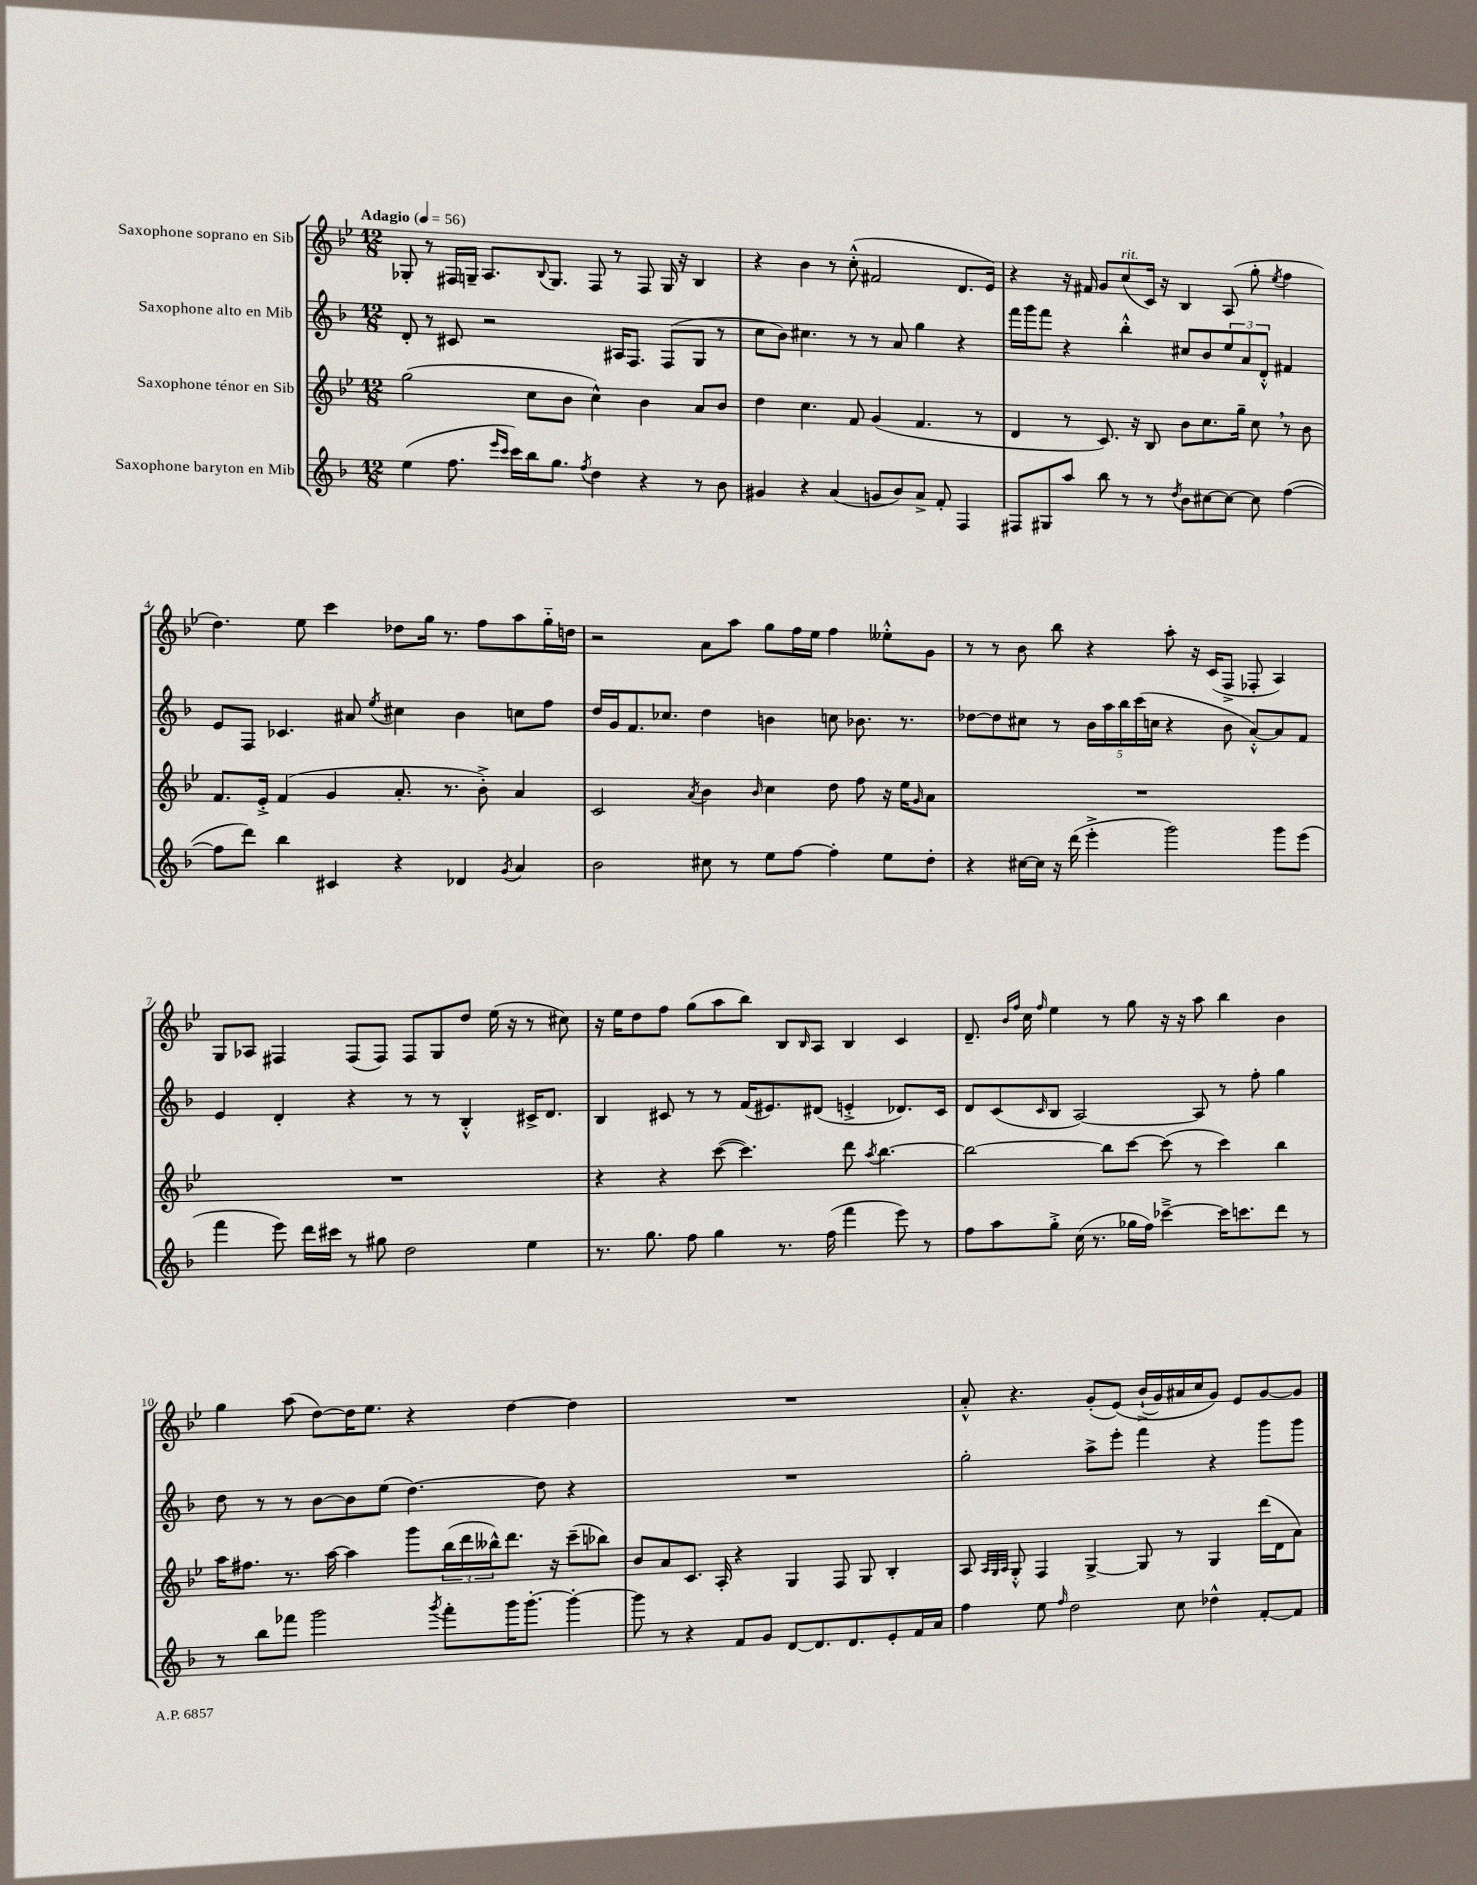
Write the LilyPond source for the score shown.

<<
\new StaffGroup <<
\new Staff = "s0" \with { instrumentName = "Saxophone soprano en Sib" } {
    \clef treble \key bes \major \numericTimeSignature \time 12/8 \tempo "Adagio" 4 = 56
    ges8-. r8 fis16 g16-- a8. \appoggiatura { bes8 } g8. fis8 r8 fis8 g16 r16 bes4 |
    r4 bes'4 r8 c''8-.-^( fis'2 d'8. ees'16) |
    r4 r16 fis'16 g'8 c''8^\markup { \italic "rit." }( c'16) r16 bes4 a8( g''8-. \acciaccatura { ees''8 } f''4 |
    d''4.) ees''8 c'''4 des''8 g''16 r8. f''8 a''8 g''16-_ d''16 |
    r2 a'8 a''8 g''8 f''16 ees''16 f''4 eeses''8-.-^ g'8 |
    r8 r8 bes'8 bes''8 r4 a''8-. r16 c'16( f8-> fes8-. a4) |
    g8 aes8 fis4 fis8( fis8) fis8 g8 d''8 ees''16( r16 r8 cis''8) |
    r16 ees''16 d''8 f''8 g''8( a''8 bes''8) bes8 \grace { bes16 } a8 bes4 c'4 |
    d'8.-- \grace { bes'16 f''16 } c''16 \grace { f''16 } ees''4 r8 g''8 r16 r16 a''8 bes''4 bes'4 |
    g''4 a''8( d''8~) d''16 ees''8. r4 d''4~ d''4 |
    R1. |
    a'8-.-^ r4. g'8-.( ees'8)\( bes'16-!->( g'16) ais'16 c''16 g'8\) ees'8 g'8~ g'8 \bar "|." |
}
\new Staff = "s1" \with { instrumentName = "Saxophone alto en Mib" } {
    \clef treble \key f \major \numericTimeSignature \time 12/8
    d'8-. r8 cis'8 r2 ais16 f8. f8( g8 r8 |
    c''8 bes'8) cis''4. r8 r8 a'8 g''4 r4 |
    f'''16 g'''16 f'''8 r4 bes''4-.-^ cis''8 bes'8 \tuplet 3/2 { e''8 a'8 d'8-.-^ } fis'4 |
    e'8 f8 ces'4. ais'8 \acciaccatura { e''8 } cis''4 bes'4 c''8 f''8 |
    d''16 g'16 f'8. ces''8. d''4 b'4 c''8 bes'8. r8. |
    des''8~ des''8 cis''8 r8 \tuplet 5/4 { bes'16 a''16 bes''16 c'''16( c''16 } r4 bes'8 a'8~-.-^) a'8 f'8 |
    e'4 d'4-. r4 r8 r8 bes4-.-^ cis'16-> d'8. |
    bes4 cis'8 r8 r8 f'16( eis'8.) dis'8( e'4-.-> des'8.) cis'16 |
    d'8 c'8( \grace { c'16 } bes8 a2~) a8 r8 f''8-. g''4 |
    d''8 r8 r8 bes'8~ bes'8 e''8( d''4.~) d''8 r4 |
    R1. |
    g''2-. a''8-> e'''8-. f'''4 r4 g'''8 g'''8 \bar "|." |
}
\new Staff = "s2" \with { instrumentName = "Saxophone ténor en Sib" } {
    \clef treble \key bes \major \numericTimeSignature \time 12/8
    g''2( c''8 bes'8 c''4-^) bes'4 a'8 bes'8 |
    d''4 c''4. f'8 g'4( f'4. r8 |
    d'4 r8 c'8.) r16 bes8 bes'8 c''8. g''16-- c''8 \breathe r8 bes'8 |
    f'8. ees'16-.-> f'4( g'4 a'8.-. r8. bes'8-.->) a'4 |
    c'2 \acciaccatura { a'8 } bes'4 \grace { bes'16 } c''4 d''8 f''8 r16 ees''16 \grace { g'16 } a'8 |
    R1. |
    R1. |
    r4 r4 c'''8~( c'''4.) d'''8 \acciaccatura { a''8 } bes''4.~ |
    bes''2~ bes''8 c'''8~ c'''8( r8 c'''4) bes''4 |
    a''16 fis''8. r8. a''16~ a''4 g'''8 \tuplet 3/2 { bes''16( d'''16 beses''16-^) } d'''8. r16 c'''8--( bes''8) |
    bes'8 a'8 c'8. a16-. r4 g4 f8 g8 bes4-. |
    a8 \grace { a32 g32 a32 } g8-.-^ f4 g4~-> g8 r8 g4 d'''16( d'16 a'8) \bar "|." |
}
\new Staff = "s3" \with { instrumentName = "Saxophone baryton en Mib" } {
    \clef treble \key f \major \numericTimeSignature \time 12/8
    e''4( f''8. \grace { e'''16 c'''16 } c'''16) bes''16 g''8. \acciaccatura { f''8 } d''4 r4 r8 bes'8 |
    gis'4 r4 a'4( g'8 bes'8) a'8-> f'8-. f4 |
    fis8 gis8 a''8 bes''8 r8 r8 \acciaccatura { d''8 } bes'8 cis''8~ cis''8~ cis''8 f''4~( |
    f''8 d'''8) bes''4 cis'4 r4 des'4 \acciaccatura { g'8 } a'4 |
    bes'2 cis''8 r8 e''8 f''8~ f''4-. e''8 d''8-. |
    r4 cis''16~ cis''16 r16 d'''16( e'''4-.-> g'''2) g'''8 e'''8( |
    f'''4 e'''8) d'''16 cis'''16 r8 gis''8 d''2 e''4 |
    r8. g''8. f''8 g''4 r8. f''16( f'''4 e'''8) r8 |
    f''8 a''8 g''8-.-> c''16( r8. ges''16 f''16) ces'''4~---> ces'''16 c'''8. d'''8 r8 |
    r8 bes''8 fes'''8 g'''2 \acciaccatura { g'''8 } fes'''8-. g'''16 g'''8.~-. g'''4~-. |
    g'''8 r8 r4 f'8 g'8 d'8~ d'8. d'8. e'8-. f'16 a'16 |
    f''4 e''8 \grace { f''16 } d''2 c''8 des''4-^ f'8~-. f'8 \bar "|." |
}
>>
>>
